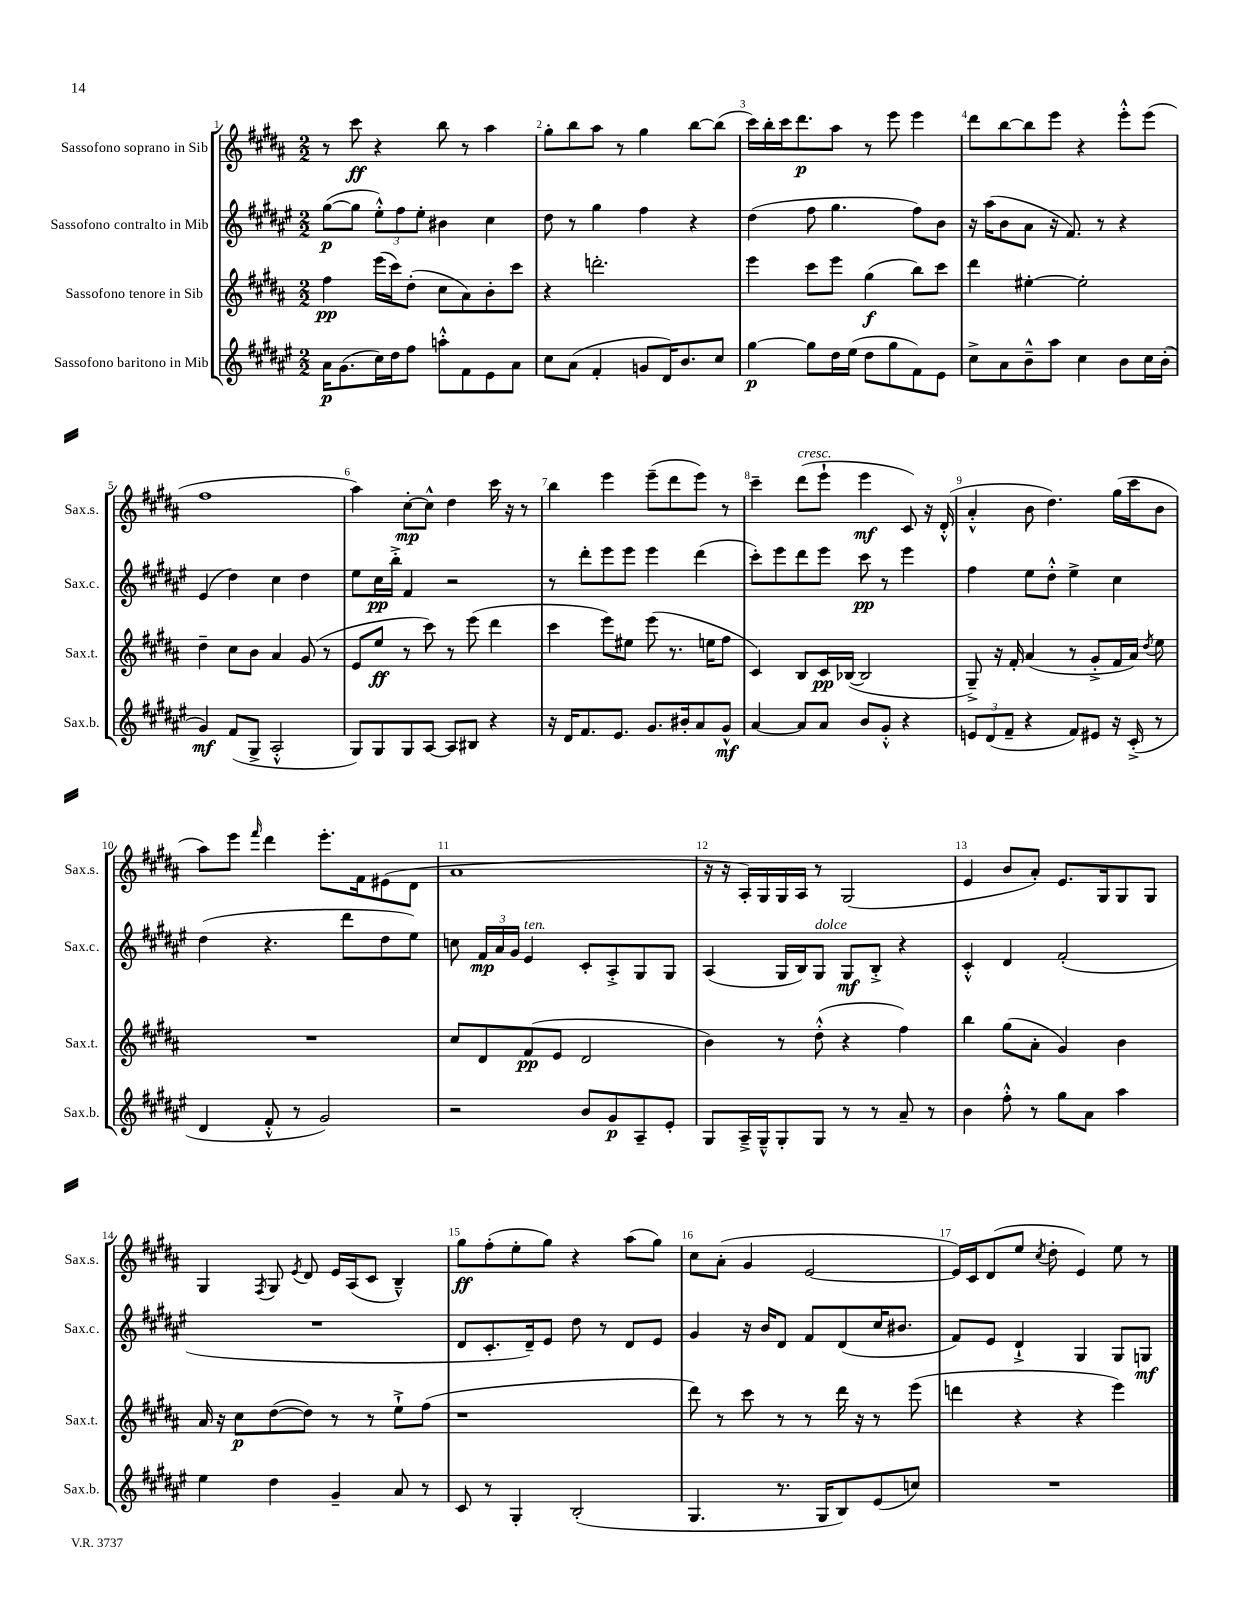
<<
\new StaffGroup <<
\new Staff = "s0" \with { instrumentName = "Sassofono soprano in Sib" shortInstrumentName = "Sax.s." } {
    \clef treble \key b \major \numericTimeSignature \time 2/2
    \autoBeamOff r8 cis'''8\ff r4 b''8 r8 ais''4 |
    gis''8[-. b''8 ais''8] r8 gis''4 b''8[~ b''8]( |
    cis'''16[) b''16-. cis'''16 dis'''8.\p ais''8] r8 e'''8 e'''4 |
    dis'''8[ b''8~ b''8 e'''8] r4 e'''8[-.-^ e'''8]( |
    fis''1 |
    ais''4) cis''8[~-.\mp cis''8]-^ dis''4 cis'''16 r16 r8 |
    b''4 e'''4 e'''8[--( dis'''8 e'''8]) r8 |
    cis'''4-- dis'''8[^\markup { \italic "cresc." }( e'''8]-! e'''4\mf cis'8) r16 dis'16-.-^( |
    ais'4-.-^ b'8 dis''4.) gis''16[( cis'''16 b'8] |
    ais''8[) e'''8] \grace { fis'''16 } dis'''4 e'''8.[-. fis'16 eis'8( dis'8] |
    ais'1 |
    r16 r16 ais16[-.) gis16 gis16 ais16] r8 gis2( |
    e'4 b'8[ ais'8]-.) e'8.[ gis16 gis8 gis8] |
    gis4 \acciaccatura { fis8 } gis8 \acciaccatura { e'8 } dis'8 e'16[ ais16( cis'8] b4---^) |
    gis''8[\ff fis''8-.( e''8-. gis''8]) r4 ais''8[( gis''8]) |
    cis''8[ ais'8]-.( gis'4 e'2~ |
    e'16[) cis'16 dis'8( e''8] \acciaccatura { cis''8 } dis''8-. e'4) e''8 r8 \bar "|." |
}
\new Staff = "s1" \with { instrumentName = "Sassofono contralto in Mib" shortInstrumentName = "Sax.c." } {
    \clef treble \key fis \major \numericTimeSignature \time 2/2
    \autoBeamOff gis''8[~\p( gis''8] \tuplet 3/2 { eis''8[-.-^) fis''8 eis''8]-. } bis'4 cis''4 |
    dis''8 r8 gis''4 fis''4 r4 |
    dis''4( fis''8 gis''4. fis''8[) b'8] |
    r16 ais''16[( b'8 ais'8] r16 fis'8.) r8 r4 |
    eis'4( dis''4) cis''4 dis''4 |
    eis''8[ cis''16\pp b''16]-.-> fis'4 r2 |
    r8 dis'''8[-. eis'''8 eis'''8] eis'''4 dis'''4( |
    cis'''8[-.) eis'''8 dis'''8 eis'''8] cis'''8\pp r8 eis'''4 |
    fis''4 eis''8[ dis''8]-.-^ eis''4-> cis''4 |
    dis''4( r4. dis'''8[ dis''8 eis''8]) |
    c''8 \tuplet 3/2 { fis'16[\mp ais'16 gis'16] } eis'4^\markup { \italic "ten." } cis'8[-. ais8-.-> gis8 gis8] |
    ais4( gis16[ b16) gis8]^\markup { \italic "dolce" } gis8[\mf b8]-.-> r4 |
    cis'4-.-^ dis'4 fis'2-.( |
    R1 |
    dis'8[ cis'8.-. dis'16--) eis'8] dis''8 r8 dis'8[ eis'8] |
    gis'4 r16 b'16[ dis'8] fis'8[ dis'8( cis''16 bis'8.] |
    fis'8[) eis'8] dis'4-!-> gis4 gis8[ g8]\mf \bar "|." |
}
\new Staff = "s2" \with { instrumentName = "Sassofono tenore in Sib" shortInstrumentName = "Sax.t." } {
    \clef treble \key b \major \numericTimeSignature \time 2/2
    \autoBeamOff fis''4\pp e'''16[( cis'''16) dis''8]-.( cis''8[ ais'8) b'8-. cis'''8] |
    r4 d'''2.-. |
    e'''4 cis'''8[ e'''8] gis''4\f( b''8[) cis'''8] |
    dis'''4 eis''4~-. eis''2-. |
    dis''4-- cis''8[ b'8] ais'4 gis'8( r8 |
    e'8[ e''8]\ff r8 cis'''8) r8 e'''8( dis'''4 |
    cis'''4 e'''8[) eis''8] e'''8( r8. e''16[ fis''8] |
    cis'4) b8[ cis'16\pp bes16]~( bes2 |
    gis8--->) r16 fis'16-. ais'4( r8 gis'8[-.-> fis'16 ais'16]) \acciaccatura { dis''8 } e''8 |
    R1 |
    cis''8[ dis'8 fis'8\pp( e'8] dis'2 |
    b'4) r8 dis''8-.-^( r4 fis''4) |
    b''4 gis''8[( ais'8]-. gis'4) b'4 |
    ais'16 r16 cis''8[\p dis''8~( dis''8]) r8 r8 e''8[-!-> fis''8]( |
    r1 |
    dis'''8) r8 cis'''8 r8 r8 dis'''16 r16 r8 e'''8( |
    d'''4 r4 r4 e'''4) \bar "|." |
}
\new Staff = "s3" \with { instrumentName = "Sassofono baritono in Mib" shortInstrumentName = "Sax.b." } {
    \clef treble \key fis \major \numericTimeSignature \time 2/2
    \autoBeamOff ais'16[\p gis'8.( cis''16) dis''16 fis''8] a''8[-.-^ fis'8 eis'8 ais'8] |
    cis''8[ ais'8]( fis'4-. g'8[ dis'16) b'8. cis''8] |
    gis''4~\p gis''8[ dis''16 eis''16]( dis''8[ gis''8 fis'8) eis'8] |
    cis''8[-> ais'8 b'8---^ ais''8] cis''4 b'8[ cis''16 b'16]-.( |
    gis'4\mf) fis'8[( gis8]-> ais2-.-^ |
    gis8[) gis8 gis8 ais8]~ ais8[ bis8] r4 |
    r16 dis'16[ fis'8. eis'8.] gis'8.[ bis'16-. ais'8 gis'8]-^\mf |
    ais'4~ ais'8[ ais'8] b'8[ gis'8]-.-^ r4 |
    \tuplet 3/2 { e'8[ dis'8( fis'8]-- } r4 fis'8[) eis'8] r16 cis'16-.->( r8 |
    dis'4 fis'8-.-^ r8 gis'2) |
    r2 b'8[ gis'8\p ais8-- eis'8]-. |
    gis8[ ais16---> gis16---^ gis8-. gis8] r8 r8 ais'8-- r8 |
    b'4 fis''8-.-^ r8 gis''8[ ais'8] ais''4 |
    eis''4 dis''4 gis'4-- ais'8 r8 |
    cis'8 r8 gis4-. b2-.( |
    gis4. r8. gis16[ b8) eis'8( c''8]) |
    R1 \bar "|." |
}
>>
>>
\layout { \context { \Score \override BarNumber.break-visibility = ##(#f #t #t) barNumberVisibility = #all-bar-numbers-visible } }
